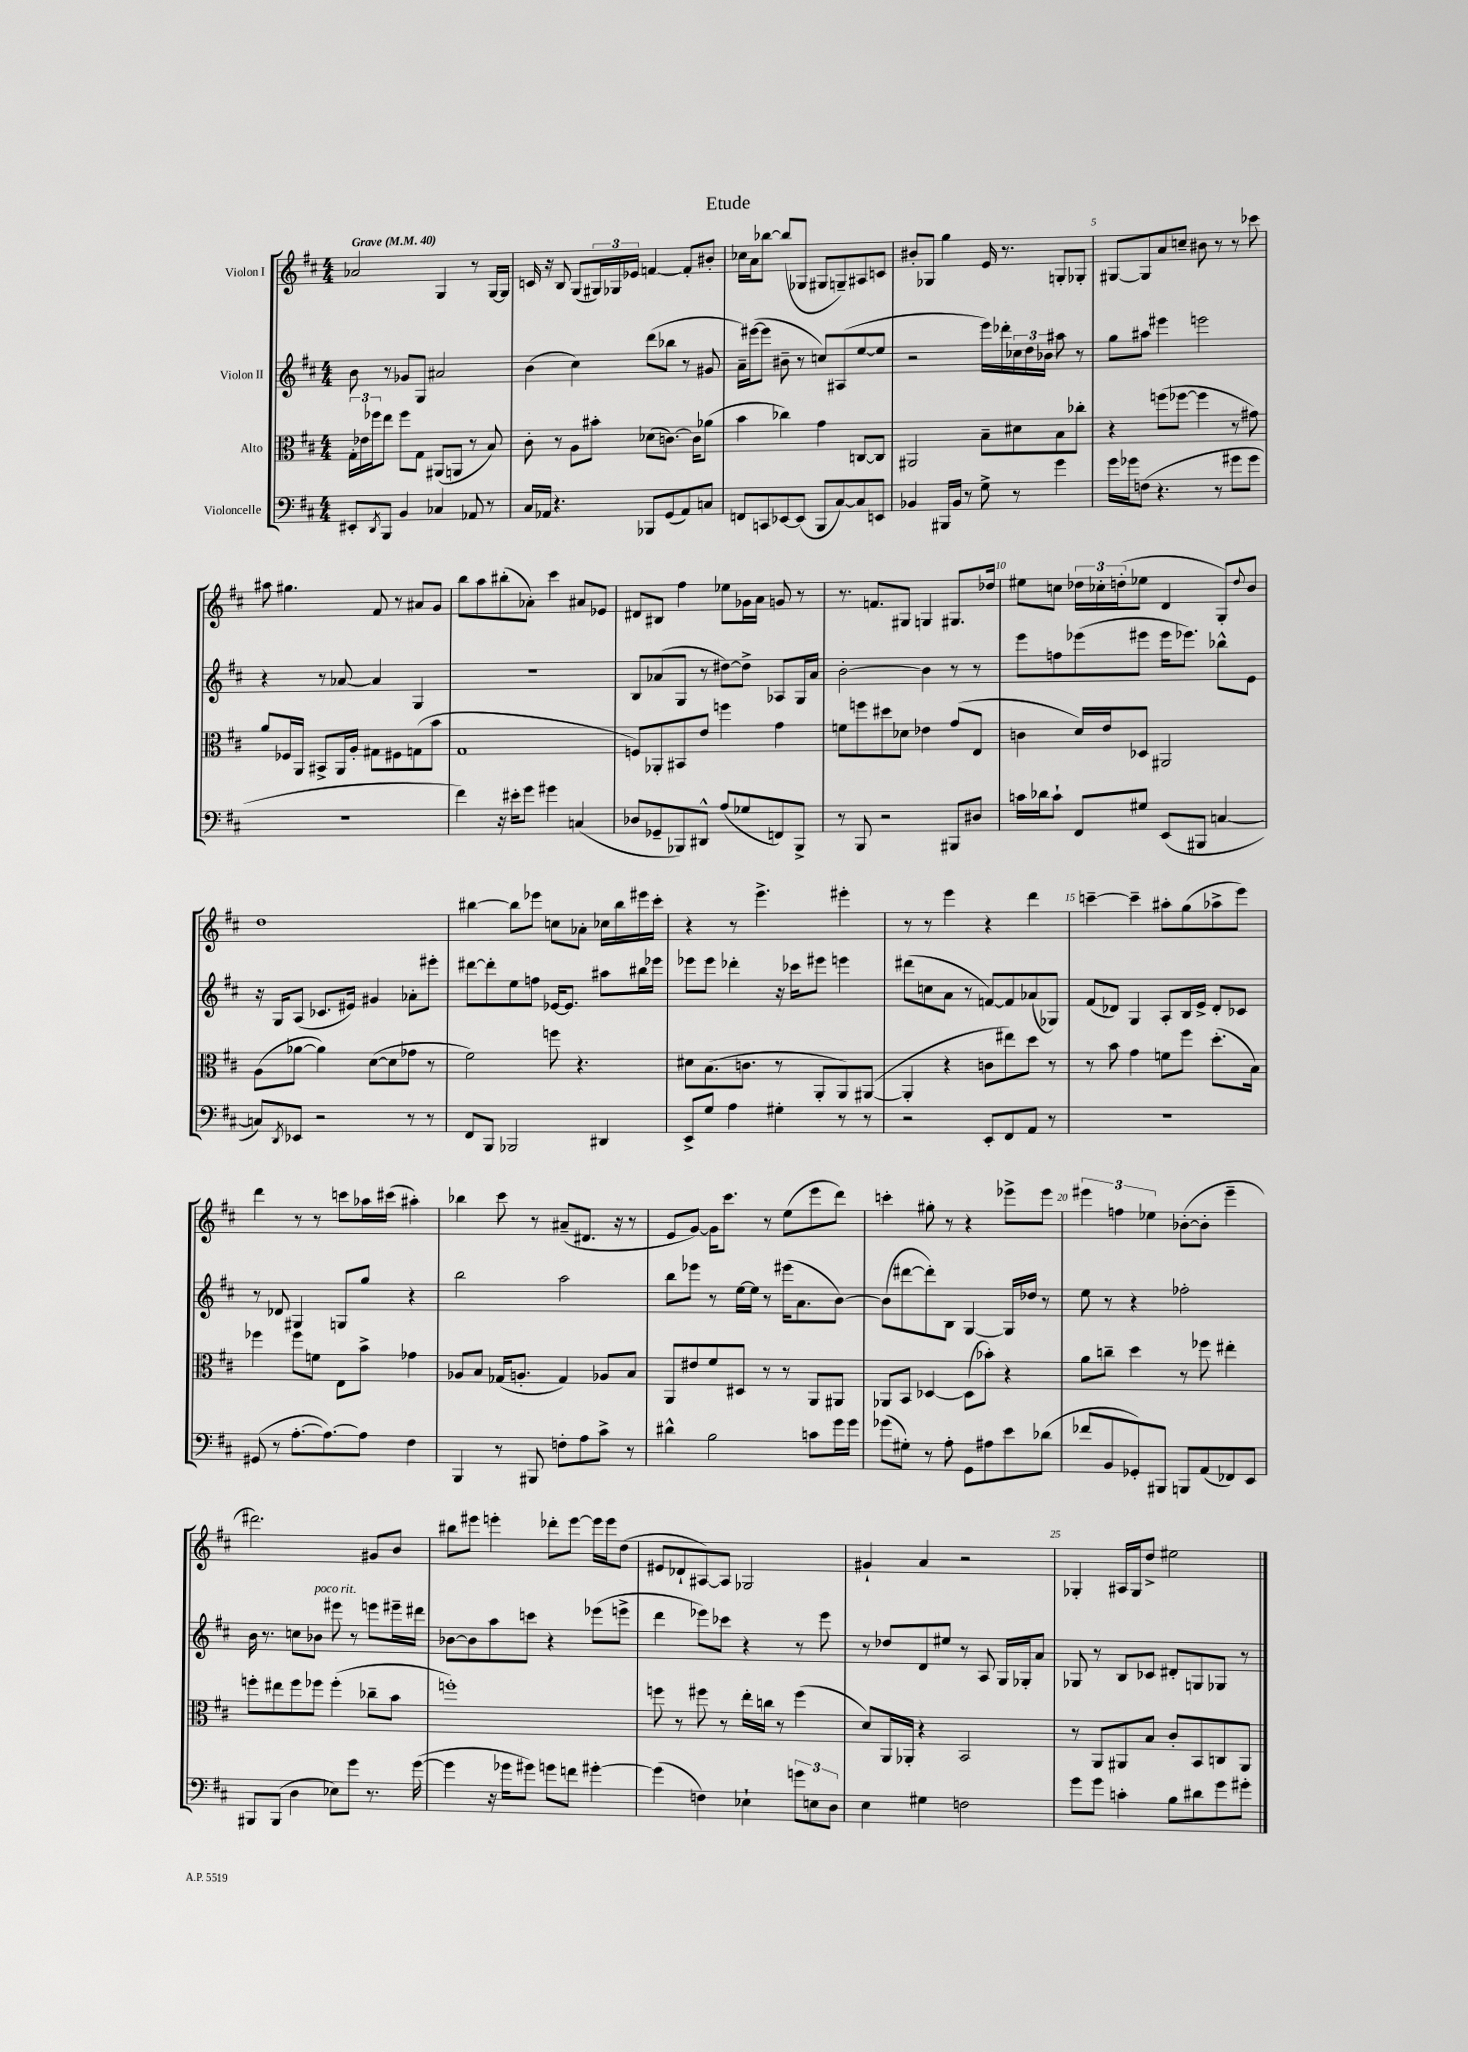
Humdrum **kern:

**kern	**kern	**kern	**kern
*staff4	*staff3	*staff2	*staff1
*clefF4	*clefC3	*clefG2	*clefG2
*k[f#c#]	*k[f#c#]	*k[f#c#]	*k[f#c#]
*M4/4	*M4/4	*M4/4	*M4/4
*MM40	*MM40	*MM40	*MM40
8EE#'	24G'	8b	2a-
.	24e-	.	.
.	24ff-	.	.
8qDD	.	.	.
8BBB	8ee	8r	.
4BB	8ff-	8g-	.
.	8G	8G	.
4C-	(8AA#	2a#	4G
.	8AA	.	.
8AA-	8r	.	8r
8r	8B)	.	[16G
.	.	.	16G]
=	=	=	=
16C#	8c#'	(4b	16c
16AA-	.	.	16r
4.r	8r	.	8B
.	8A	4cc#)	(8G
.	8b#'	.	24G#)
.	.	.	24G-
.	.	.	24e-
8BBB-	(8d-	(8ddd	[4f
(8GG	[8.c)	8bb-	.
8AA-)	.	8r	8f']
.	16c]	.	.
8C	(8a-	8g#	8b#'
=	=	=	=
8FF	4b	16a~)	16cc-
.	.	([16eee#	16a
8CC	.	8eee#]	[8bb-
[8EE-	4cc-)	8b#~	(8bb-]
(8EE-]	.	8r	8G-
8BBB	4g	8cc)	8G#
[8C#)	.	(8A#	8G~)
8C#]	[8C	[8ee	8A#
8EE	8C]	8ee]	8c
=	=	=	=
4BB-	2AA#	2r	8b#'
.	.	.	8G-
16BBB#	.	.	4gg
16BB-	.	.	.
8r	.	.	.
8G^	8B~	16eee)	16e
.	.	16ddd-'	8.r
8r	8d#	24cc-	.
.	.	24dd	.
.	.	24b-	.
4g	8B	8aa#	8G'
.	8cc-'	8r	8G-'
=	=	=	=
16g	4r	8gg	[8G#
16g-	.	.	.
(8F	.	8aa#	8G#]
4.r	(8ff	4eee#	8a
.	[8ff-	.	8cc~
.	4ff-]	2eee	8b#
8r	.	.	8r
8g#	8r	.	8r
8g#	8g#)	.	8ccc-
=	=	=	=
1r	8a	4r	8aa#
.	16F-	.	4.gg#
.	16AA	.	.
.	8BB#^	8r	.
.	16AA	[8a-	.
.	16A'	.	.
.	8G#	4a-]	8f#
.	8F#	.	8r
.	(8G	4G	8a#
.	8b	.	8g
=	=	=	=
4f#)	1G	1r	8bb
.	.	.	8aa
16r	.	.	(8bb#'
16e#'	.	.	.
8g	.	.	8a-')
4g#	.	.	4ccc#
(4C	.	.	8a#
.	.	.	8e-
=	=	=	=
8D-	8F)	8B	8d#
8GG-~	8AA-'	(8a-	8B#
8BBB-)	8BB#	8G	4ff#
8DD#^^	8e	8r	.
(8A	4ff	[8dd#)	8ee-
8G-	.	8dd#^]	16g-
.	.	.	16a
8FF)	4g	8A-	8g
8BBB-^	.	16G	8r
.	.	16a-	.
=	=	=	=
8r	8f	[2b'	8.r
8BBB	8ff	.	.
.	.	.	8.f
2r	8dd#	.	.
.	8d-	.	8G#
.	4e-	4b]	4G
8BBB#	(8g	8r	8.G#
8D#	8E	8r	.
.	.	.	16dd-
=	=	=	=
16c	4c	8eee	8ee#
16d-	.	.	.
8c`	.	8ff	8cc
8FF#	16d)	(8eee-	24dd-
.	.	.	24cc-'
.	16e	.	.
.	.	.	(24dd'
8G#	8D-	8eee#	8ee-
(8EE	2AA#	16eee#	4d
.	.	8.eee-)	.
8BBB#	.	.	.
[4C	.	8bb-^^	8G')
.	.	.	8qqdd
.	.	8e	8b
=	=	=	=
8C])	(8A	16r	1dd
.	.	16G	.
8qDD	.	.	.
8EE-	[8a-	(8A	.
2r	4a-])	8.c-	.
.	.	16e#)	.
.	([8d	4g#	.
.	8d]	.	.
8r	8g-	8a-'	.
8r	8r	8eee#'	.
=	=	=	=
8FF#	2f#)	[8ddd#	[4bb#
8BBB	.	8ddd#']	.
2BBB-	.	8ee	8bb#]
.	.	8ff	8eee-
.	8ff	[16e-	8cc
.	.	8.e-]	.
.	4.r	.	8a-'
4DD#	.	8aa#	16cc-
.	.	.	16bb#
.	.	16bb#	16eee#
.	.	16eee-	16ccc#'
=	=	=	=
8EE^	8d#	8eee-	4r
8G	(8.B	8eee-	.
4A	.	4ddd-'	8r
.	8.c	.	.
.	.	.	4.eee^
4G#'	8r	16r	.
.	.	16ccc-	.
.	8AA'	8eee#	.
8r	8AA)	4eee	4eee#'
8r	([8AA#	.	.
=	=	=	=
2r	4AA#']	(8ddd#	8r
.	.	8cc	8r
.	4r	8a	4eee
.	.	8r	.
8EE'	8c	[8f)	4r
8FF#	8ee#)	8f]	.
8AA	8dd	(8a-	4ddd
8r	8r	8G-)	.
=	=	=	=
1r	8r	(8f#	[4ccc~
.	8b	8d-)	.
.	4g	4G	4ccc~]
.	8f	8A'	8aa#'
.	8ff#	16B	(8gg
.	.	16e^	.
.	(8.dd'	8d-'	8aa-^
.	.	8c-	8eee)
.	16B)	.	.
=	=	=	=
(8GG#	4ff-	8r	4ddd
8r	.	8d-	.
[8.A'	8ff-	4G#	8r
.	8f	.	8r
8.A_)	.	.	.
.	8E	8G	8ccc
8A]	8b^	8gg	16aa-
.	.	.	(16ccc#
4F#	4g-	4r	4aa#')
=	=	=	=
4BBB	8A-	2bb	4bb-
.	8B	.	.
8r	(16G-	.	8ccc#
.	8.A'	.	.
8BBB#	.	.	8r
8F'	4G-)	2aa	(8a#~
8A	.	.	8.d#
8c#^	8A-	.	.
.	.	.	16r
8r	8B	.	8r
=	=	=	=
4d#^^	8AA	8bb	8e
.	8e#	8eee-	[8g)
2B	8f#	8r	16g]
.	.	.	8.ccc#
.	8D#	[16ee	.
.	.	16ee]	.
.	8r	8r	8r
.	8r	(16eee#	(8ee
.	.	8.a	.
8c	8AA	.	8eee
16g	8AA#	[8b)	8ddd)
16g	.	.	.
=	=	=	=
(8g-	8AA-	(8b]	4ccc'
8G#')	8BB	[8ddd#	.
8r	[4D-	8ddd#'])	8gg#'
8A'	.	8B	8r
8GG	(8D-]	[4G	4r
8A#	8b-')	.	.
8e	4r	16G]	8eee-^
.	.	16dd-	.
(8d-	.	8r	8eee-
=	=	=	=
8f-	8a	8ee	6eee#
8BB	8cc~	8r	.
.	.	.	6ff
8GG-')	4dd	4r	.
.	.	.	6ee-
8BBB#	.	.	.
8BBB	8r	2ff-'	([8b-'
(8AA	8ff-	.	8b-']
8FF-)	4ee#'	.	4eee#~
8EE	.	.	.
=	=	=	=
8BBB#	8ff'	16b	2.ddd#)
.	.	8.r	.
(8BBB#	8ee#	.	.
4D	8ff	8cc	.
.	8ff-	8b-	.
8E-)	(4ff-'	8eee#	.
8g	.	8r	.
8.r	8cc-~	8eee	8g#
.	8b	16eee#~	8b
([16g	.	16ddd#	.
=	=	=	=
4g]	1ff')	[8b-	8bb#
.	.	8b-]	8eee#
16r	.	8aa	4eee'
16g-	.	.	.
8g#)	.	8ccc	.
8g	.	4r	8ddd-'
8f	.	.	[8eee
[4g#'	.	(8eee-	16eee]
.	.	.	16eee
.	.	8eee^	(8dd
=	=	=	=
(4g#]	8ff	4ddd	8e#
.	8r	.	8d-`
4F)	8ff#	8eee-)	[8A#)
.	8r	8ccc-	8A#]
4E-`	16ee'	4r	2G-
.	16cc	.	.
.	8r	.	.
12g	(4ff#	8r	.
12E	.	.	.
.	.	8eee-	.
12D	.	.	.
=	=	=	=
4E	8d)	8r	4g#`
.	16AA	8dd-	.
.	16AA-'	.	.
4G#	4r	8d	4a
.	.	8ee#	.
2F	2BB	8r	2r
.	.	8A	.
.	.	16G	.
.	.	16G-'	.
.	.	8a	.
=	=	=	=
8g	8r	8G-	4G-'
8g	8AA	8r	.
4c'	8AA#	8B	16A#
.	.	.	16G-
.	8B	8c-	8dd^
8B	8c#'	8d#'	2ee#
8d#	8BB	8G	.
8g	8C	8G-	.
8g#'	8AA#	8r	.
==	==	==	==
*-	*-	*-	*-
